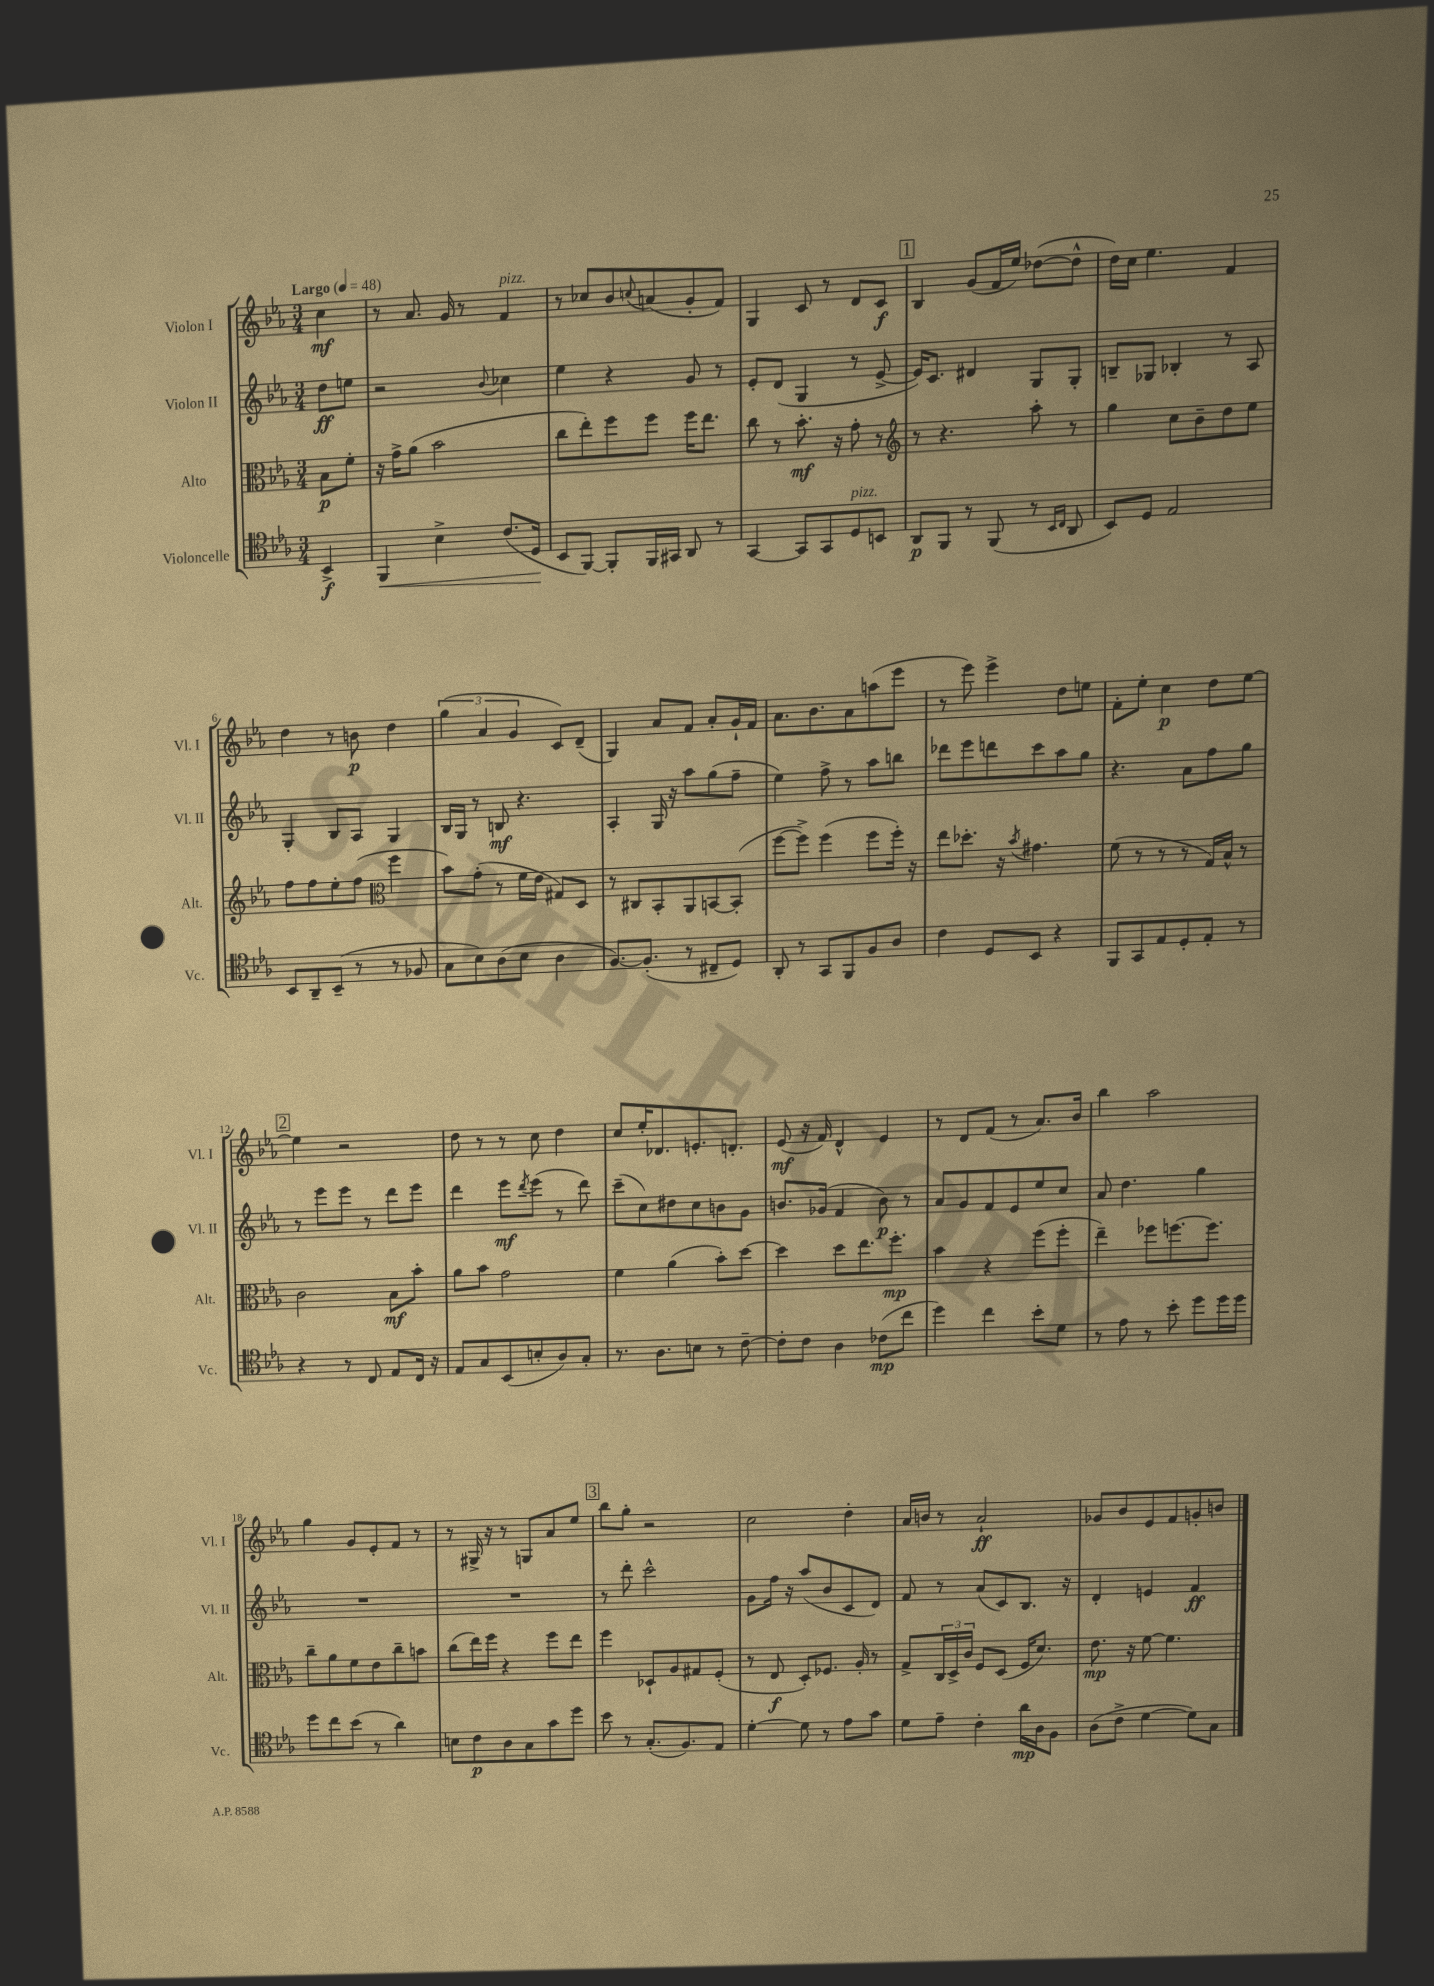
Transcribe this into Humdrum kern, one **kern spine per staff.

**kern	**kern	**kern	**kern
*staff4	*staff3	*staff2	*staff1
*clefC4	*clefC3	*clefG2	*clefG2
*k[b-e-a-]	*k[b-e-a-]	*k[b-e-a-]	*k[b-e-a-]
*M3/4	*M3/4	*M3/4	*M3/4
*MM48	*MM48	*MM48	*MM48
4BB-^/	8B-\L	8dd\L	4cc\
.	8f'\J	8ee\J	.
=	=	=	=
4FF/	16r	2r	8r
.	16g^\LK	.	.
.	(8a-\J	.	8.a-/
4B-^\	2b-\	.	.
.	.	.	16g/
.	.	.	8r
.	.	8qqb-/	.
(8.c/L	.	4cc-\	4f/
16D/Jk	.	.	.
=	=	=	=
8BB-/L	8cc\L	4ee-\	8r
[8FF/J)	8ee-'\)	.	8cc-/L
8FF'/]L	8ff\	4r	8b-/
.	.	.	8qqcc/
16FF/L	8ff\J	.	(8a/
16GG#/JJ	.	.	.
8AA-/	16ff\LK	8g/	8g'/
.	8.ee-\J	.	.
8r	.	8r	8f/J)
=	=	=	=
[4GG/	8cc\	8e-'/L	4G/
.	8r	(8d/J	.
8GG/]L	8.b-'\	4G/	8c/
8GG/	.	.	8r
.	16r	.	.
8D/	8g'\	8r	8d/L
8BB/J	8r	[8e-^/	8c/J
=	=	=	=
*	*clefG2	*	*
8AA-/L	8r	16e-/]LK)	4B-/
.	.	8.c/J	.
8FF/J	4.r	.	.
8r	.	4d#/	(8g/L
(8FF/	.	.	16f/L
.	.	.	16ee-/JJ)
8r	8aa-'\	8G/L	([8dd-\L
16qqBB-/LL	.	.	.
16qqC/JJ	.	.	.
8AA-/	8r	8G'/J	8dd-^^\]J
=	=	=	=
8BB-/L)	4gg\	8B~/L	16dd\LL)
.	.	.	16cc\JJ
8D/J	.	8G-/J	4.ee-\
2E-/	8cc\L	4B-'/	.
.	8b-~\	.	.
.	8dd\	8r	4f/
.	8ee-\J	8A-/	.
=	=	=	=
8BB-/L	8ff\L	4G'/	4dd\
8AA-~/	8ff\	.	.
(8BB-~/J	8ee-'\	8B-/L	8r
8r	(8ff\J	8A-/J	8b\
*	*clefC3	*	*
8r	4ff\	4G/	4dd\
8F-/	.	.	.
=	=	=	=
8G\L	8b-\L)	16B-/LL	(6gg\
.	.	16G/JJ	.
8B-\)	(8g'\J	8r	.
.	.	.	6a-/
(8A-\	8r	8B/	.
.	.	.	6g/
8B-\J	16f\LL	4.r	.
.	16e-\JJ	.	.
4A-\	8G#/L)	.	8c/L)
.	8D/J	.	(8d~/J
=	=	=	=
[8.F/L)	8r	4A-'/	4G/)
.	8C#/L	.	.
(8.F'/]J	.	.	.
.	8BB-'/	16G/	8a-/L
.	.	16r	.
8r	8AA-/	8aa-\L	8f/J
8C#~/L	[8BB/	(8gg\	8a-'/L
8D/J)	(8BB'/]J	8ff~\J	16g`/L
.	.	.	16f/JJ
=	=	=	=
8AA-'/	[8ff\L	4ee-\)	8.a-\L
8r	8ff^\]J)	.	.
.	.	.	8.b-\
8GG/L	(4ff\	8ff^\	.
8FF/	.	8r	8a-\
8F/	8ff\L	8aa-\L	(8aa\
8A-/J	16ff'\Jk)	8bb\J	8eee-\J
.	16r	.	.
=	=	=	=
4c\	8ee-\L	8ddd-\L	8r
.	8.dd-'\J	8eee-\	8eee-\)
8D/L	.	8ddd\	4eee-^\
.	16r	.	.
.	8qb-/	.	.
8BB-/J	4.g#\	8ccc\	.
4r	.	8aa-\	8dd\L
.	.	8gg\J	8ee\J
=	=	=	=
8FF/L	(8f\	4.r	8f'\L
8GG/	8r	.	8ee-'\J
8E-/	8r	.	4cc\
8D'/	8r	8a-\L	.
8E-'/J	16G/LL)	8ff\	8dd\L
.	16B-^^/JJ	.	.
8r	8r	8gg\J	[8ee-\J
=	=	=	=
4r	2c\	8r	4ee-\]
.	.	8eee-\L	.
8r	.	8eee-\J	2r
8C/	.	8r	.
8E-/L	8B-\L	8ddd\L	.
16C/Jk	8b-'\J	8eee-\J	.
16r	.	.	.
=	=	=	=
8E-/L	8a-\L	4ddd\	8dd\
8G/	8b-\J	.	8r
(8BB-/	2g\	8eee-\L	8r
.	.	8qddd/	.
8B'/	.	(8eee-\J	8cc\
8A-/)	.	8r	4dd\
8G'/J	.	8ddd\)	.
=	=	=	=
8.r	4f\	(8ccc~\L	8cc/L
.	.	8cc\)	16ee-'/K
8.A-\L	.	.	8.d-/
.	(4a-\	8dd#\	.
8B\J	.	8cc\	8.e'/
8r	8b-'\L)	8b\	.
.	.	.	8.d'/J
[8c~\	[8dd\J	8g\J	.
=	=	=	=
8c'\]L	4dd\]	8.b/L	(8e-/
8c\J	.	.	16r
.	.	(16g-/Jk	16f/)
4A-\	8dd\L	4f/	4d^^/
.	8.ee-\	.	.
(8c-\L	.	8b\)	4e-/
.	8.ff'\J	.	.
8cc\J	.	8r	.
=	=	=	=
4dd\)	4b-\	8a-/L	8r
.	.	8g/	8d/L
4cc\	4r	8f/	(8f/J
.	.	8e-/	8r
8b-'\L	(8ff\L	8ee-/	8.a-/L)
8d\J	8ff'\J	8cc/J	.
.	.	.	16b-/Jk
=	=	=	=
8r	4ee-~\)	8a-/	4bb-\
8e-\	.	4.dd\	.
8r	8ff-\L	.	2aa-\
8b-'\	[8.ff\	.	.
8dd\L	.	4gg\	.
.	8.ff\]J	.	.
16dd\L	.	.	.
16dd\JJ	.	.	.
=	=	=	=
8dd\L	8cc~\L	2.r	4gg\
8cc\	8a-\	.	.
(8b-\J	8f\	.	8g/L
8r	8e-\	.	8e-'/
4a-\)	8cc~\	.	8f/J
.	8b\J	.	8r
=	=	=	=
8B\L	(8cc\L	2.r	8r
8c\	16ee-\L)	.	16G#^/
.	16ff\JJ	.	16r
8A-\	4r	.	8r
8G\	.	.	8G/L
8g\	8ff\L	.	8a-/
8dd\J	8ee-\J	.	8ee-/J
=	=	=	=
8b-\	4ff\	8r	8bb-\L
8r	.	8ddd'\	8gg'\J
(8.G'/L	8D-`/L	2ccc^^\	2r
.	8A-/	.	.
8.F/)	.	.	.
.	8G#/	.	.
8E-/J	(8F'/J	.	.
=	=	=	=
[4d'\	8r	8g\L	2cc\
.	8E-/	16ff\Jk	.
.	.	16r	.
8d\]	8D'/L)	(8aa-/L	.
8r	8.F-/J	8b-/	.
8e-\L	.	8c/	4dd'\
.	16A-'/	.	.
8g\J	8r	8d/J)	.
=	=	=	=
8d\L	8G^/L	8f/	16a-/LL
.	.	.	16b/JJ
8e-~\J	24C/L	8r	8r
.	24D^/	.	.
.	24c/JJ	.	.
4c'\	8F/L	(8a-/L	2a-`/
.	(8D/J	8c/)	.
16a-\LL	16F/LK	8.B-/J	.
16A-\J	8.d/J)	.	.
8F\J	.	.	.
.	.	16r	.
=	=	=	=
(8A-\L	8.e-\	4d'/	8g-/L
8c^\J	.	.	8b-/
.	16r	.	.
[4d\	[8f\	4e/	8e-/
.	4.f\]	.	8f/
8d\]L)	.	4f/	8g'/
8G\J	.	.	8b/J
==	==	==	==
*-	*-	*-	*-
